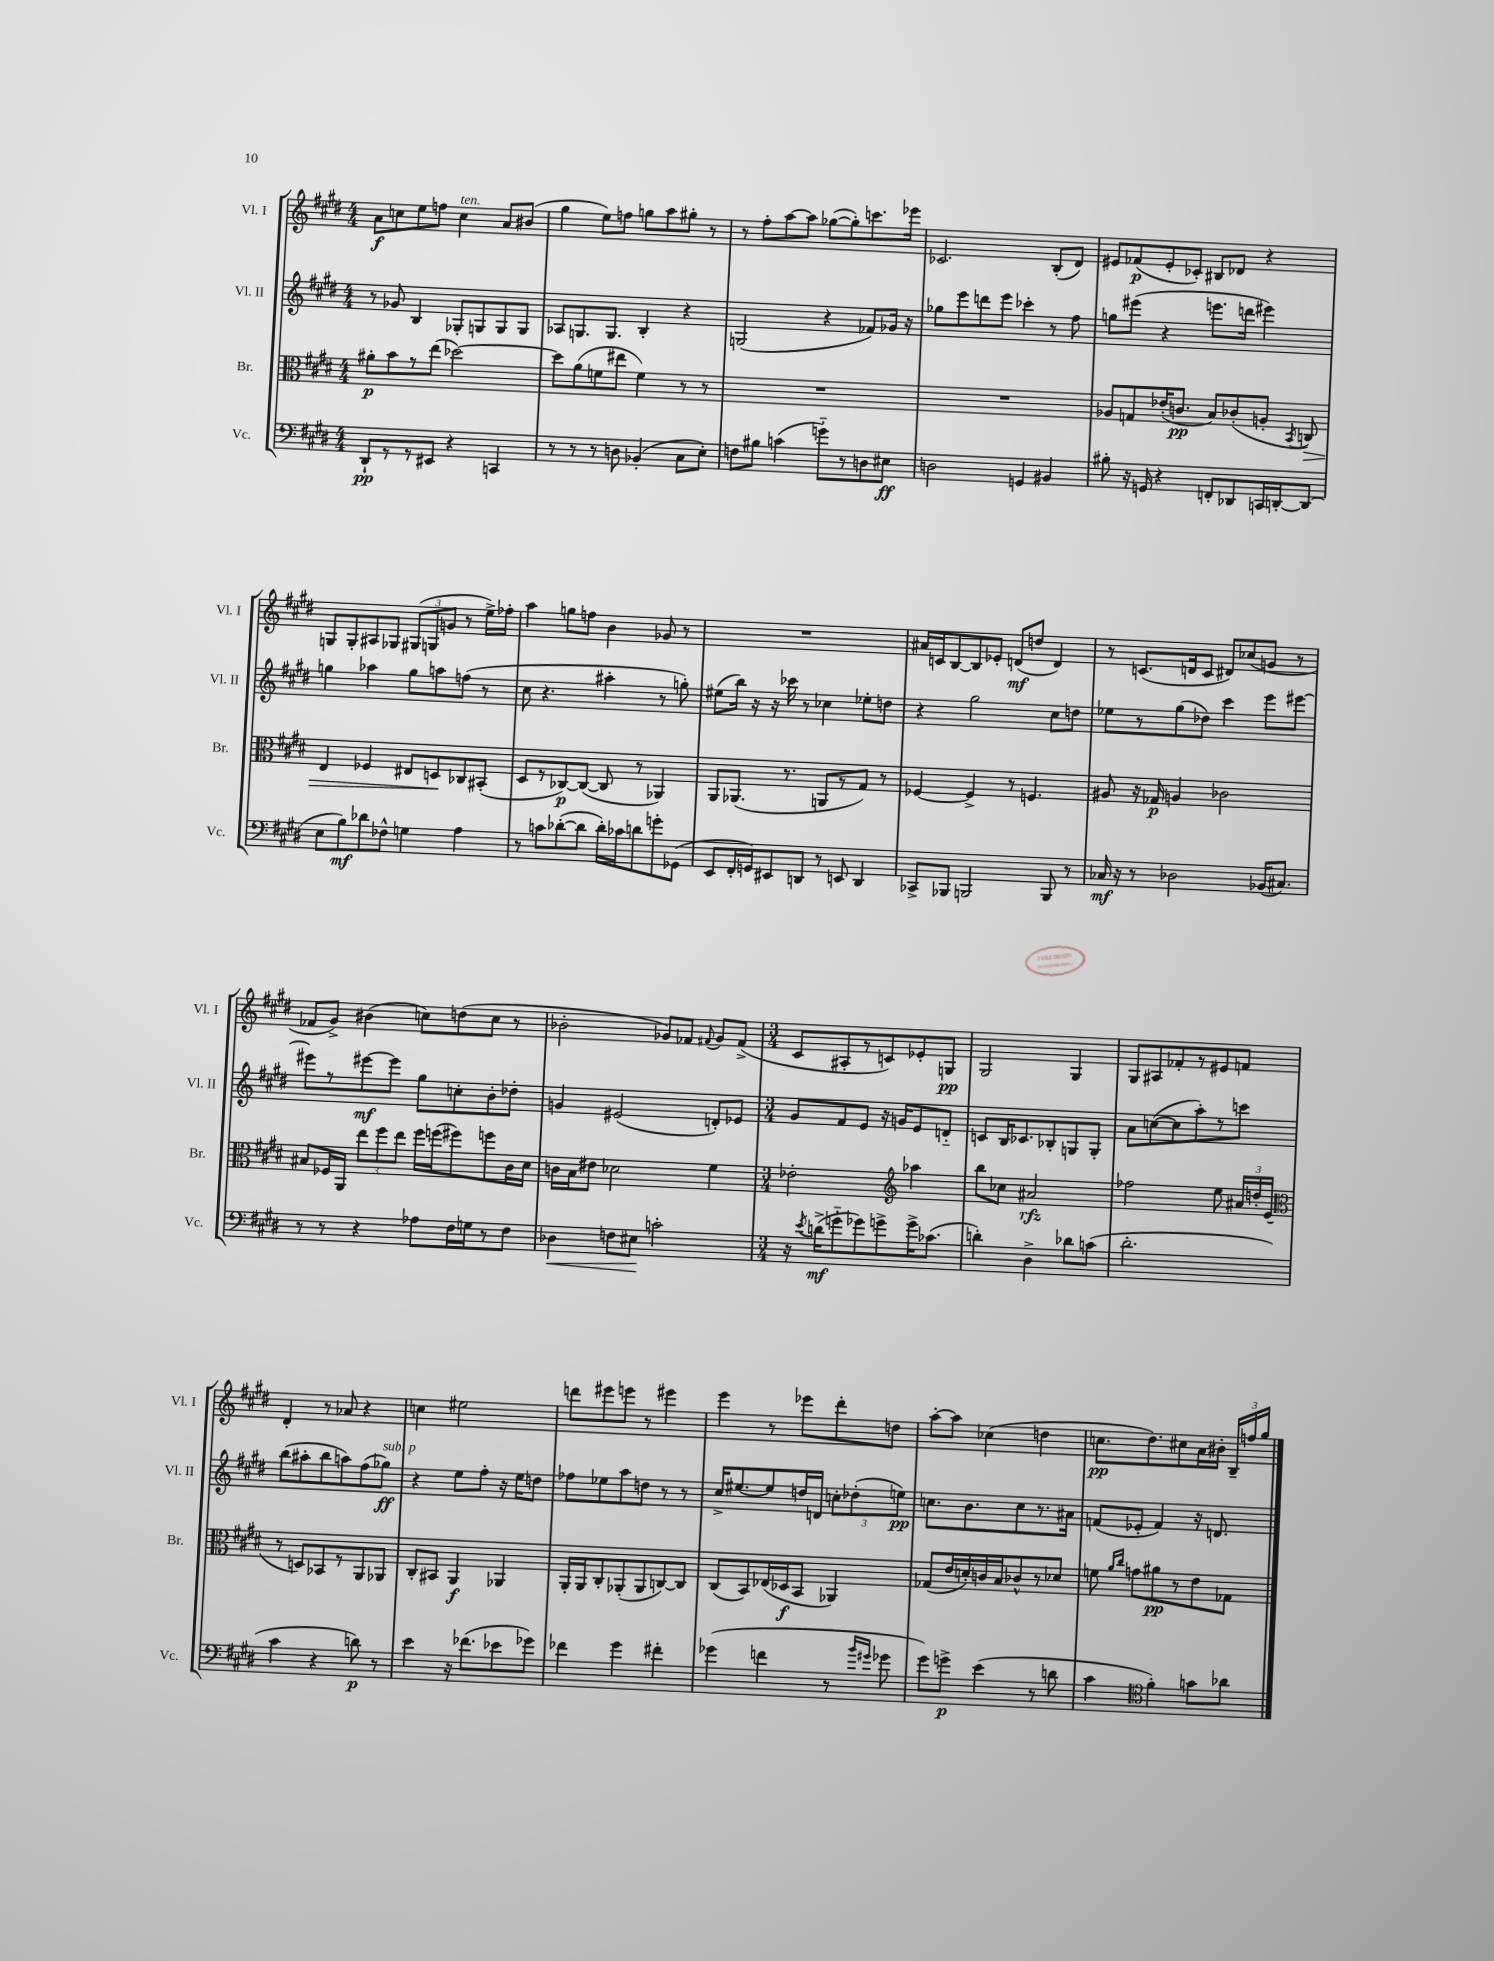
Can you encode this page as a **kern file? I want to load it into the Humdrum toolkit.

**kern	**kern	**kern	**kern
*staff4	*staff3	*staff2	*staff1
*clefF4	*clefC3	*clefG2	*clefG2
*k[f#c#g#d#]	*k[f#c#g#d#]	*k[f#c#g#d#]	*k[f#c#g#d#]
*M4/4	*M4/4	*M4/4	*M4/4
8DD#`	8a#'	8r	8a
8r	8b	8g-	8cc
8r	8r	4B	8ee
8EE#	(8ee	.	8ff
4r	[2dd-)	8G-'	4cc
.	.	8G	.
4CC	.	8G	8a
.	.	8G	(8b#
=	=	=	=
8r	8dd-]	8A-	4gg#
8r	(8a	8.G	.
8r	8f	.	8ee)
.	.	8.G	.
8D	8ee#	.	8ff
(4BB-'	4f)	4B'	8gg
.	.	.	8aa
8C#	8r	4r	8gg#'
8E')	8r	.	8r
=	=	=	=
8F	1r	(2G	8r
8B#	.	.	8ff#'
(4c	.	.	[8aa
.	.	.	8aa]
8g'~)	.	4r	([8gg-
8r	.	.	8gg-'])
8D	.	8f-)	8.ccc
8E#	.	16g-	.
.	.	16r	16eee-
=	=	=	=
2D	1r	8gg-	2.c-
.	.	8eee	.
.	.	8ddd	.
.	.	8eee	.
4GG	.	4ccc-'	.
4BB#	.	8r	(8B'
.	.	8ff#	8d#)
=	=	=	=
8B#'	8A-	8gg	8e#
16r	8G	(8eee#	(8f-
16GG	.	.	.
4r	(16e-'	4r	8e#'
.	8.c	.	.
.	.	.	8c-')
8FF'	8B)	8.eee	8B#
8DD-	(8c-'	.	8d-
.	.	16ddd	.
16CC	8A'	4eee#)	4r
[16DD'	.	.	.
.	8qBB	.	.
(8DD]	8C)	.	.
=	=	=	=
8E	4E	4gg	8G
8B)	.	.	8G'
8d-	4F-	4aa-	8A#
8F-^^	.	.	8G-
4G	8E#	8gg	(12G#
.	.	.	12G
.	8D	8aa	.
.	.	.	12g
4A	8C-	(8ff	8r
.	(8BB#'	8r	16ee^)
.	.	.	16ff-'
=	=	=	=
8r	8D#	8cc#	4aa
8c	8r	4.r	.
([8d-'	[8C-)	.	8gg
8d-]	(8C-_	.	8ff
16d-')	8C-]	4aa#'	4b
16c-	.	.	.
8d	8r	.	.
8g'	4AA-)	8r	8g-
(8GG-	.	8gg')	8r
=	=	=	=
8EE	8AA	(8ee#	1r
16FF#'	(8.AA-	16bb)	.
16GG)	.	16r	.
8EE#	.	16r	.
.	8.r	16ccc-	.
8DD	.	8r	.
8r	8AA	4cc-	.
8EE	8r	.	.
4DD	8G#)	8ee-'	.
.	8r	8dd	.
=	=	=	=
8CC-^	[4F-	4r	16a#
.	.	.	16c
8BBB-	.	.	[8B
2BBB	4F-^]	2gg#	8B]
.	.	.	8e-'
.	8r	.	(8d
.	4.F	.	8dd
8BBB	.	8cc#	4d)
8r	.	8dd	.
=	=	=	=
16C-	8A#	8ee-	8r
16r	.	.	.
8r	16r	8r	(8.c
.	16G-	.	.
2D-	4A	(8gg#	.
.	.	.	16d
.	.	8dd-)	8c
.	2c-	4ccc#	8d#)
.	.	.	(8cc-
(16BB-	.	8eee	8g
8.C#)	.	.	.
.	.	[8eee#	8r
=	=	=	=
8r	8B#	8eee#]	8f-
8r	16F-	8r	8g#^)
.	16AA	.	.
4r	12ee	[8eee#	(4b#
.	12ff#	.	.
.	.	8eee#]	.
.	12ee	.	.
8A-	16ff#	8gg#	8cc)
.	(16ff	.	.
16F#	8ff#)	8cc'	(8dd
16G	.	.	.
8r	8ff	8b'	8cc
8F#	16c#	8dd-'	8r
.	16d#	.	.
=	=	=	=
4D-	16c	4g	2b-'
.	16B	.	.
.	8e#	.	.
8F	2d-	(2e#	.
8E#	.	.	.
2c'	.	.	8g-)
.	.	.	8f-
.	.	.	8qqf#
.	4f#	8d')	8g-
.	.	8e-	(8f#^
=	=	=	=
*M3/4	*M3/4	*M3/4	*M3/4
16r	2e-'	8g#	8c#
8qe	.	.	.
(16d^	.	.	.
8g'~	.	8f#	8A#'
8g-)	.	8e	8r
8g^	.	16r	8c)
.	.	16g	.
*	*clefG2	*	*
16g^	4aa-	8e	8e-'
(8.c-	.	.	.
.	.	8d'~	8G
=	=	=	=
4d')	8bb	8c	2G#
.	8cc-	16B	.
.	.	8.c-	.
4D#^	2a#	.	.
.	.	8B-'	.
8d-	.	8G	4G#
(8c	.	8G'	.
=	=	=	=
2.d#'	2ff-	8a	8G#
.	.	([8cc	8A#
.	.	8cc]	8f-'
.	.	8aa')	8r
.	8ee	8r	8e#
.	24a#	8ccc	8f
.	24dd'	.	.
.	(24e	.	.
=	=	=	=
*	*clefC3	*	*
4c#	8r	(8bb	4d#'
.	8D)	8aa#'	.
4r	8BB-	8bb	8r
.	8r	8aa)	8a-
8d)	8AA	(8ff#	4r
8r	8AA-	8gg-)	.
=	=	=	=
4e	8C#'	4r	4cc
.	8BB#	.	.
16r	4AA	8ee	2ee#
(8.f-	.	.	.
.	.	8ff#'	.
8e-	4AA-	16r	.
.	.	16ee	.
8g-)	.	8dd	.
=	=	=	=
4f-	16AA'	8ff-	8ddd
.	16AA	.	.
.	8C#'	8ee-	8eee#
4g#	(8AA-'	8aa	8eee
.	8AA-	8dd	8r
4f#'	[8C)	8r	4eee#
.	8C]	8r	.
=	=	=	=
(4g-	(8C#	16cc#^	4eee
.	.	[8.ee#	.
.	8BB)	.	.
4f	(16E-	8ee#]	8r
.	16D-	.	.
.	8BB	16dd	8eee-
.	.	16d	.
8r	4AA-)	12cc'	8ddd#'
.	.	(12dd-'	.
16qqb	.	.	.
16qqg#	.	.	.
8g-	.	.	8dd
.	.	12ee)	.
=	=	=	=
8g#)	(8G-	8.cc	[8aa'
8g^	16e	.	8aa]
.	16d')	8.b	.
(4e	16c	.	(4cc-
.	16B	.	.
.	8c-^^	8cc	.
8r	8r	8.r	4dd
8d	8d-	.	.
.	.	16a#	.
=	=	=	=
4c#	8f	(8f	8.cc
.	16qqa	.	.
.	16qqcc#	.	.
.	8g	8e-'	.
.	.	.	8.dd#)
*clefC4	*	*	*
4f#')	8a#	4f)	.
.	8r	.	8cc#
8g	8e	16r	16a
.	.	8.d	16b#'
8a-	8G-	.	24B~
.	.	.	24ff
.	.	.	24gg#
==	==	==	==
*-	*-	*-	*-
